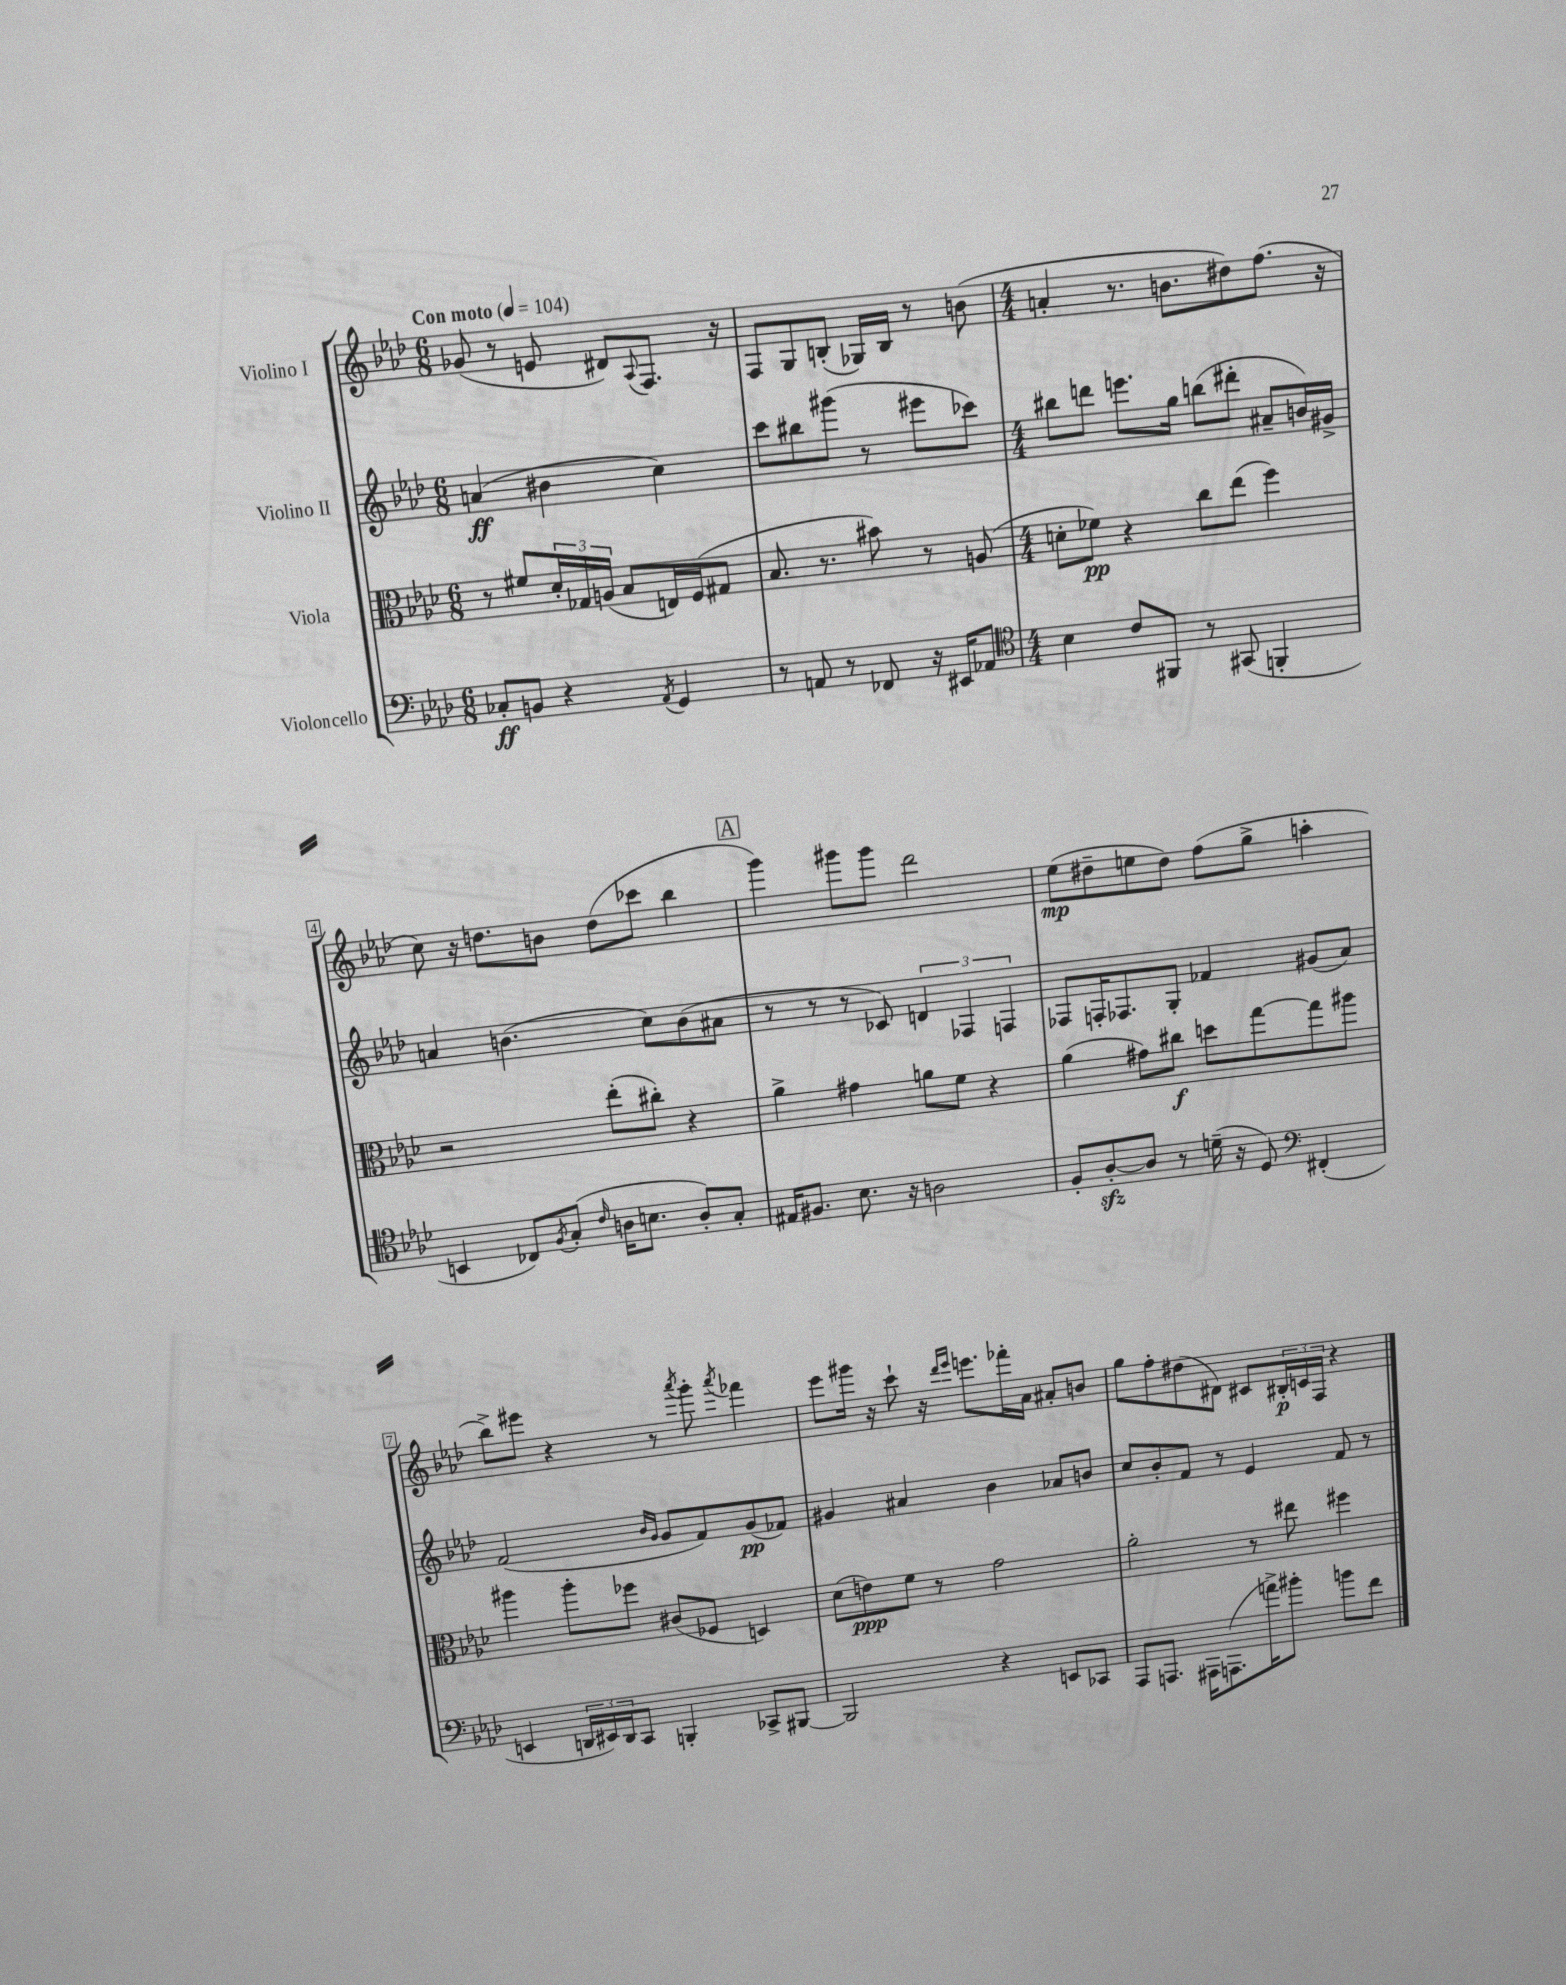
<<
\new StaffGroup <<
\new Staff = "s0" \with { instrumentName = "Violino I" } {
    \clef treble \key aes \major \numericTimeSignature \time 6/8 \tempo "Con moto" 4 = 104
    ges'8( r8 e'8 dis'8) \appoggiatura { aes8 } f8. r16 |
    f8 g8 b8-.( ges16) b16 r8 b'8( |
    \numericTimeSignature \time 4/4 a'4-. r8. b'8. dis''8) f''8.( r16 |
    c''8) r16 d''8. b'8 d''8( ces'''8 bes''4 |
    \mark \markup { \box "A" } g'''4) gis'''8 gis'''8 des'''2 |
    ees''8\mp( dis''8-- e''8 dis''8) f''8( g''8-> a''4-. |
    bes''8->) eis'''8 r4 r8 \acciaccatura { aes'''8 } g'''8-. \acciaccatura { aes'''8 } fes'''4 |
    ees'''8 gis'''16 r16 c'''8-! r16 \grace { des'''16 ees'''16 } e'''8. fes'''16-. aes'16 ais'8-. b'8 |
    g''8 f''8-. dis''8( dis'8) cis'8 \tuplet 3/2 { bis16-.\p c'16 f16 } r4 \bar "|." |
}
\new Staff = "s1" \with { instrumentName = "Violino II" } {
    \clef treble \key aes \major \numericTimeSignature \time 6/8
    a'4\ff( bis'4 c''4) |
    c'''8 bis''8 gis'''8( r8 eis'''8 ces'''8) |
    \numericTimeSignature \time 4/4 bis''8 d'''8 e'''8. g''16 b''8( dis'''8-. ais'8-- b'16) gis'16-> |
    a'4 b'4.( c''8) b'8( ais'8 |
    \mark \markup { \box "A" } r8 r8 r8 ces'8) \tuplet 3/2 { d'4 fes4 f4 } |
    fes8 f16-. fes8. g8-. fes'4 gis'8( aes'8) |
    f'2( \grace { bes'16 g'16 } g'8 f'8) g'8\pp( fes'8) |
    gis'4 ais'4 bes'4 aes'8 b'8 |
    c''8 bes'8-. f'8 r8 ees'4 f'8 r8 \bar "|." |
}
\new Staff = "s2" \with { instrumentName = "Viola" } {
    \clef alto \key aes \major \numericTimeSignature \time 6/8
    r8 fis'8 \tuplet 3/2 { des'16-. ges16 a16( } bes8 e16) f16( gis8 |
    bes8. r8. bis'8) r8 a8( |
    \numericTimeSignature \time 4/4 d'8-. fes'8\pp) r4 c''8 ees''8( f''4) |
    r2 ees''8-.( cis''8-.) r4 |
    \mark \markup { \box "A" } aes'4-> gis'4 a'8 f'8 r4 |
    aes'4( gis'8) cis''8\f d''8 g''8~ g''8 ais''8 |
    ais''4 ais''8-. fes''8 cis'8( fes8 d4) |
    des'8( e'8\ppp) f'8 r8 g'2 |
    aes'2-. r8 eis''8 fis''4 \bar "|." |
}
\new Staff = "s3" \with { instrumentName = "Violoncello" } {
    \clef bass \key aes \major \numericTimeSignature \time 6/8
    ces8-.\ff b,8 r4 \acciaccatura { aes,8 } g,4 |
    r8 a,8 r8 fes,8 r16 eis,16 aes,8 |
    \numericTimeSignature \time 4/4 \clef tenor bes4 c'8 fis,8 r8 gis,8( f,4-. |
    b,4 ces8) \acciaccatura { f8 } g8-.( \grace { c'16 } a16 b8. a8-.) g8-. |
    \mark \markup { \box "A" } eis16 fis8. bes8. r16 a2 |
    f8-. aes8~-.\sfz aes8 r8 d'16--( r16 des8) \clef bass fis,4-.( |
    e,4 \tuplet 3/2 { d,16 eis,16) d,16 } c,8 b,,4-. ces,8-> bis,,8~ |
    bis,,2 r4 e,8 ces,8 |
    aes,,8 a,,8. ais,,16 a,,8.( a'16->) bis'8-. b'8 f'8 \bar "|." |
}
>>
>>
\layout { \context { \Score \override BarNumber.stencil = #(make-stencil-boxer 0.1 0.3 ly:text-interface::print) } }
